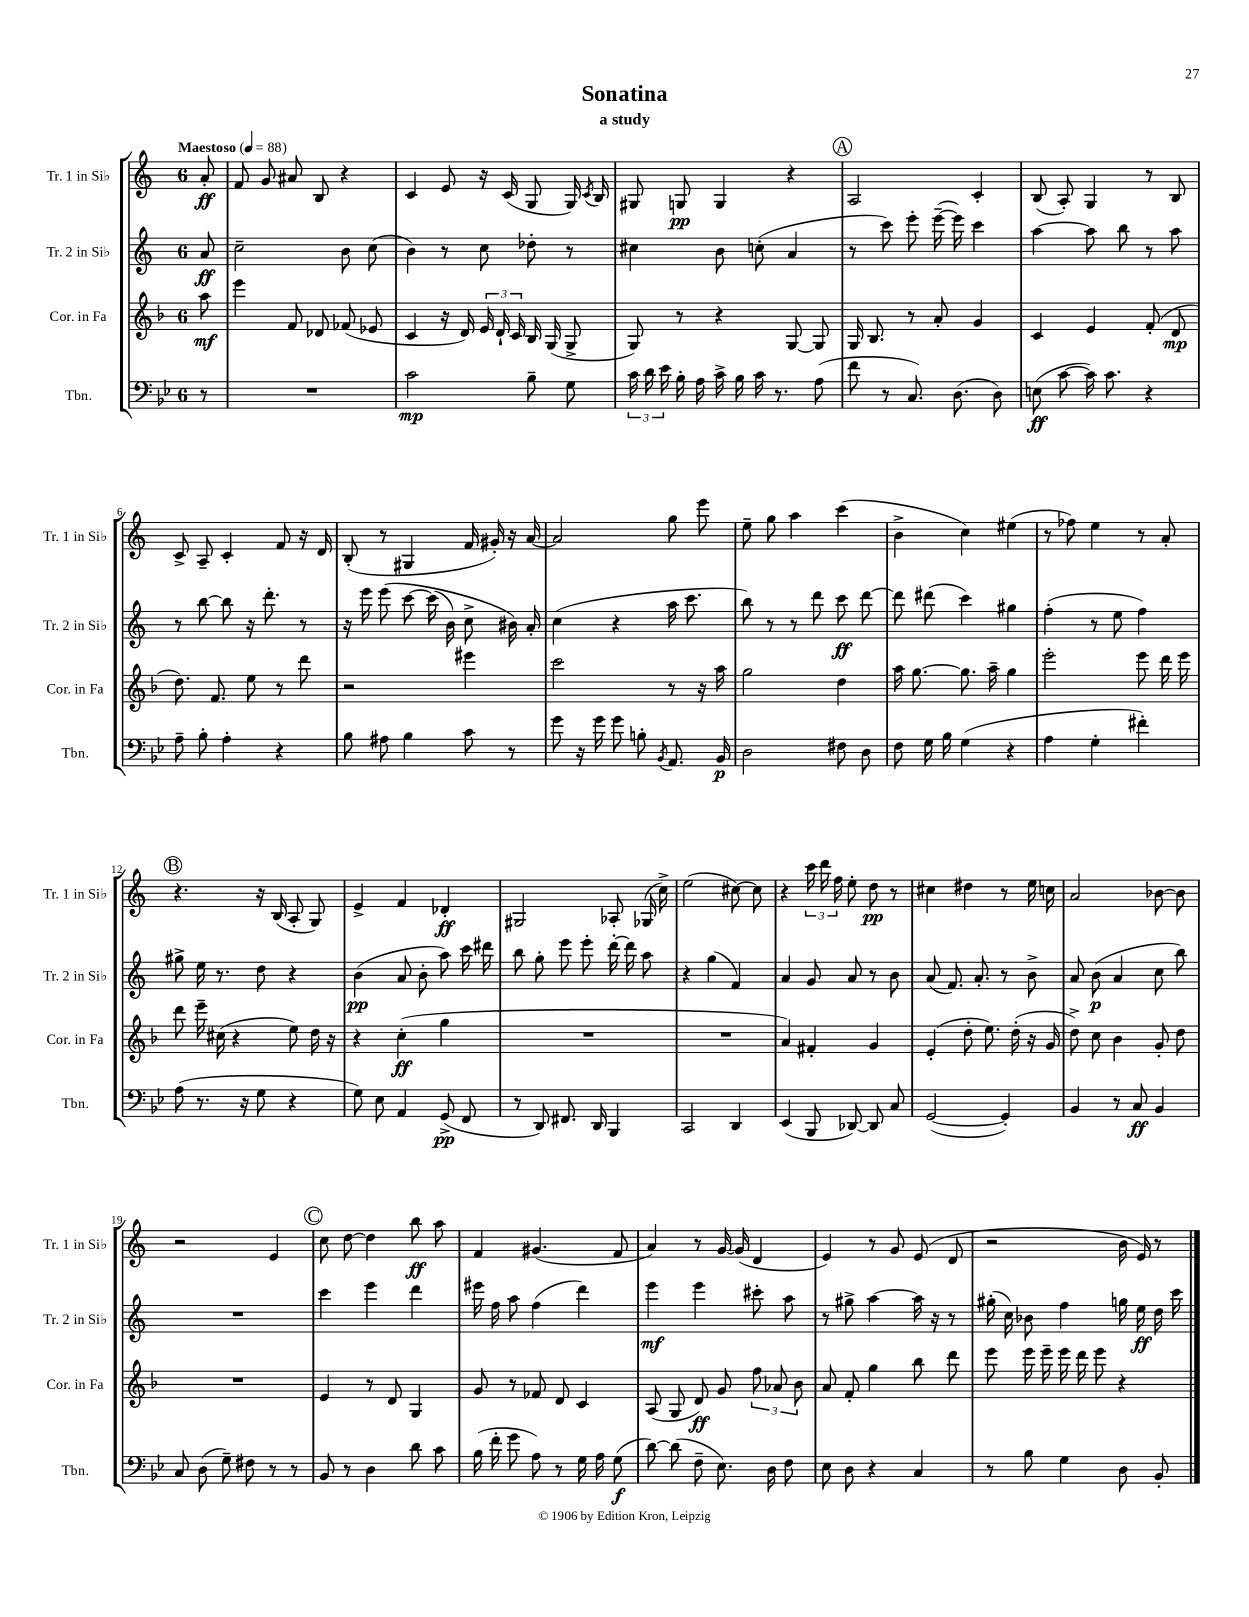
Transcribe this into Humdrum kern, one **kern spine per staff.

**kern	**dynam	**kern	**dynam	**kern	**dynam	**kern	**dynam
*part4	*part4	*part3	*part3	*part2	*part2	*part1	*part1
*staff4	*staff4	*staff3	*staff3	*staff2	*staff2	*staff1	*staff1
*I"Tbn.	*	*I"Cor. in Fa	*	*I"Tr. 2 in Si♭	*	*I"Tr. 1 in Si♭	*
*I'Tbn.	*	*I'Cor. in Fa	*	*I'Tr. 2 in Si♭	*	*I'Tr. 1 in Si♭	*
*clefF4	*	*clefG2	*	*clefG2	*	*clefG2	*
*k[b-e-]	*	*k[b-]	*	*k[]	*	*k[]	*
*M6/8	*	*M6/8	*	*M6/8	*	*M6/8	*
*MM88	*	*MM88	*	*MM88	*	*MM88	*
=	=	=	=	=	=	=	=
!	!	!	!	!	!	!LO:TX:a:B:t=Maestoso	!
8r	.	8aa\	mf	8a/	ff	8a'/	ff
=1	=1	=1	=1	=1	=1	=1	=1
2.r	.	4eee\	.	2cc~\	.	8f/	.
.	.	.	.	.	.	8g/	.
.	.	8f/	.	.	.	8a#X/	.
.	.	8d-X/	.	.	.	8B/	.
.	.	(8f-X/	.	8b\	.	4r	.
.	.	8e-X/	.	(8cc\	.	.	.
=2	=2	=2	=2	=2	=2	=2	=2
2c\	mp	4c/	.	4b\)	.	4c/	.
.	.	16r	.	8r	.	8e/	.
.	.	16d/)	.	.	.	.	.
.	.	24e/	.	8cc\	.	16r	.
.	.	24d`/	.	.	.	.	.
.	.	.	.	.	.	(16c/	.
.	.	24c/	.	.	.	.	.
8B-~\	.	16B-/	.	8dd-X'\	.	8G/	.
.	.	(16G/	.	.	.	.	.
8G\	.	8G^/	.	8r	.	16G/)	.
.	.	.	.	.	.	8qc/	.
.	.	.	.	.	.	16B/	.
=3	=3	=3	=3	=3	=3	=3	=3
24c\	.	8G/)	.	4cc#X\	.	8G#X/	.
24d\	.	.	.	.	.	.	.
24e-\	.	.	.	.	.	.	.
16B-'\	.	8r	.	.	.	8Gn/	pp
16A\	.	.	.	.	.	.	.
16c^\	.	4r	.	8b\	.	4G/	.
16B-\	.	.	.	.	.	.	.
16c\	.	.	.	(8ccn'\	.	.	.
8.r	.	.	.	.	.	.	.
.	.	[8G/	.	4a/	.	4r	.
(8A\	.	8G/]	.	.	.	.	.
!!LO:REH:place=s1:t=A
=4	=4	=4	=4	=4	=4	=4	=4
8f\	.	16G/	.	8r	.	2A/	.
.	.	8.B-/	.	.	.	.	.
8r	.	.	.	8ccc\)	.	.	.
8.C/)	.	8r	.	8eee'\	.	.	.
.	.	8a'/	.	([16eee~\	.	.	.
(8.D\	.	.	.	16eee\])	.	.	.
.	.	4g/	.	4ccc\	.	4c'/	.
8D\)	.	.	.	.	.	.	.
=5	=5	=5	=5	=5	=5	=5	=5
(8En\	ff	4c/	.	[4aa\	.	(8B/	.
[8c\	.	.	.	.	.	8A'/)	.
16c\])	.	4e/	.	8aa\]	.	4G/	.
8.c\	.	.	.	.	.	.	.
.	.	.	.	8bb\	.	.	.
4r	.	(8f'/	.	8r	.	8r	.
.	.	8d/	mp	8aa\	.	8B/	.
!!LO:LB:g=z
=6	=6	=6	=6	=6	=6	=6	=6
8A~\	.	8.dd\)	.	8r	.	8c^/	.
8B-'\	.	.	.	[8bb\	.	8A~/	.
.	.	8.f/	.	.	.	.	.
4A'\	.	.	.	8bb\]	.	4c'/	.
.	.	8ee\	.	16r	.	.	.
.	.	.	.	8.ddd'\	.	.	.
4r	.	8r	.	.	.	8f/	.
.	.	8ddd\	.	8r	.	16r	.
.	.	.	.	.	.	16d/	.
=7	=7	=7	=7	=7	=7	=7	=7
8B-\	.	2r	.	16r	.	(8B'/	.
.	.	.	.	16eee\	.	.	.
8A#X\	.	.	.	(8eee\	.	8r	.
4B-\	.	.	.	[8ccc\	.	4G#X/	.
.	.	.	.	(16ccc\]	.	.	.
.	.	.	.	16b\)	.	.	.
8c\	.	4eee#X\	.	8cc^\	.	16f/	.
.	.	.	.	.	.	16g#X'/)	.
8r	.	.	.	16b#X\)	.	16r	.
.	.	.	.	16a'/	.	[16a/	.
=8	=8	=8	=8	=8	=8	=8	=8
8g\	.	2ccc\	.	(4cc\	.	2a/]	.
16r	.	.	.	.	.	.	.
16g\	.	.	.	.	.	.	.
8g\	.	.	.	4r	.	.	.
8Bn'\	.	.	.	.	.	.	.
8qBB-/	.	.	.	.	.	.	.
8.AA/	.	8r	.	16aa\	.	8gg\	.
.	.	.	.	8.ccc\	.	.	.
.	.	16r	.	.	.	8eee\	.
16BB-/	p	16aa\	.	.	.	.	.
=9	=9	=9	=9	=9	=9	=9	=9
2D\	.	2gg\	.	8bb\)	.	8ee~\	.
.	.	.	.	8r	.	8gg\	.
.	.	.	.	8r	.	4aa\	.
.	.	.	.	8ddd\	.	.	.
8F#X\	.	4dd\	.	8ccc\	ff	(4ccc\	.
8D\	.	.	.	[8ddd\	.	.	.
=10	=10	=10	=10	=10	=10	=10	=10
8F\	.	16aa\	.	8ddd\]	.	4b^\	.
.	.	[8.gg\	.	.	.	.	.
16G\	.	.	.	(8ddd#X\	.	.	.
16B-\	.	.	.	.	.	.	.
(4G\	.	8.gg\]	.	4ccc\)	.	4cc\)	.
.	.	16aa~\	.	.	.	.	.
4r	.	4gg\	.	4gg#X\	.	(4ee#X\	.
=11	=11	=11	=11	=11	=11	=11	=11
4A\	.	2eee'\	.	(4ff'\	.	8r	.
.	.	.	.	.	.	8ff-X\)	.
4G'\	.	.	.	8r	.	4ee\	.
.	.	.	.	8ee\	.	.	.
4f#X'\)	.	8eee\	.	4ff\)	.	8r	.
.	.	16ddd\	.	.	.	8a'/	.
.	.	16eee\	.	.	.	.	.
!!LO:LB:g=z
!!LO:REH:place=s1:t=B
=12	=12	=12	=12	=12	=12	=12	=12
(8A\	.	8ddd\	.	8gg#X^\	.	4.r	.
8.r	.	16eee~\	.	16ee\	.	.	.
.	.	(16cc#X\	.	8.r	.	.	.
.	.	4r	.	.	.	.	.
16r	.	.	.	.	.	.	.
8G\	.	.	.	8dd\	.	16r	.
.	.	.	.	.	.	(16B/	.
4r	.	8ee\)	.	4r	.	8A'/	.
.	.	16dd\	.	.	.	8G/)	.
.	.	16r	.	.	.	.	.
=13	=13	=13	=13	=13	=13	=13	=13
8G\)	.	4r	.	(4b\	pp	4e^/	.
8E-\	.	.	.	.	.	.	.
4AA/	.	(4cc'\	ff	8a/	.	4f/	.
.	.	.	.	8b'\	.	.	.
(8GG^/	pp	4gg\	.	8aa\)	.	4d-X'/	ff
8FF/	.	.	.	16ccc\	.	.	.
.	.	.	.	16ddd#X\	.	.	.
=14	=14	=14	=14	=14	=14	=14	=14
8r	.	2.r	.	8bb\	.	2G#X/	.
8DD/)	.	.	.	8gg'\	.	.	.
8.FF#X/	.	.	.	8eee\	.	.	.
.	.	.	.	8eee'\	.	.	.
16DD/	.	.	.	.	.	.	.
4BBB-/	.	.	.	[16ddd'\	.	8A-X'/	.
.	.	.	.	16ddd\]	.	.	.
.	.	.	.	8aa\	.	(16G-X/	.
.	.	.	.	.	.	16cc^\)	.
=15	=15	=15	=15	=15	=15	=15	=15
2CC/	.	2.r	.	4r	.	(2ee\	.
.	.	.	.	(4gg\	.	.	.
4DD/	.	.	.	4f/)	.	[8cc#X\)	.
.	.	.	.	.	.	8cc#\]	.
=16	=16	=16	=16	=16	=16	=16	=16
(4EE-/	.	4a/)	.	4a/	.	4r	.
8BBB-/	.	4f#X'/	.	8g/	.	24ccc\	.
.	.	.	.	.	.	24ddd\	.
.	.	.	.	.	.	24ff\	.
[8DD-X/)	.	.	.	8a/	.	8ee'\	.
8DD-/]	.	4g/	.	8r	.	8dd\	pp
8C/	.	.	.	8b\	.	8r	.
=17	=17	=17	=17	=17	=17	=17	=17
([2GG/	.	(4e'/	.	(8a/	.	4cc#X\	.
.	.	.	.	8.f/)	.	.	.
.	.	8dd'\	.	.	.	4dd#X\	.
.	.	.	.	8.a'/	.	.	.
.	.	8.ee\)	.	.	.	.	.
4GG'/])	.	.	.	8r	.	8r	.
.	.	(16dd'\	.	.	.	.	.
.	.	16r	.	8b^\	.	16ee\	.
.	.	16g/	.	.	.	16ccn\	.
=18	=18	=18	=18	=18	=18	=18	=18
4BB-/	.	8dd^\)	.	8a/	.	2a/	.
.	.	8cc\	.	(8b\	p	.	.
8r	.	4b-\	.	4a/	.	.	.
8C/	ff	.	.	.	.	.	.
4BB-/	.	8g'/	.	8cc\	.	[8b-X\	.
.	.	8dd\	.	8bb\)	.	8b-\]	.
!!LO:LB:g=z
=19	=19	=19	=19	=19	=19	=19	=19
8C/	.	2.r	.	2.r	.	2r	.
(8D\	.	.	.	.	.	.	.
8G~\)	.	.	.	.	.	.	.
8F#X\	.	.	.	.	.	.	.
8r	.	.	.	.	.	4e/	.
8r	.	.	.	.	.	.	.
!!LO:REH:place=s1:t=C
=20	=20	=20	=20	=20	=20	=20	=20
8BB-/	.	4e/	.	4ccc\	.	8cc\	.
8r	.	.	.	.	.	[8dd\	.
4D\	.	8r	.	4eee\	.	4dd\]	.
.	.	8d/	.	.	.	.	.
8d\	.	4G/	.	4ddd\	.	8bb\	ff
8c\	.	.	.	.	.	8aa\	.
=21	=21	=21	=21	=21	=21	=21	=21
(16B-\	.	8g/	.	16eee#X\	.	4f/	.
16f'\	.	.	.	16ff\	.	.	.
8g\	.	8r	.	8aa\	.	.	.
8A\)	.	8f-X/	.	(4ff\	.	(4.g#X/	.
8r	.	8d/	.	.	.	.	.
16G\	.	4c/	.	4ddd\)	.	.	.
16A\	.	.	.	.	.	.	.
(8G\	f	.	.	.	.	8f/	.
=22	=22	=22	=22	=22	=22	=22	=22
[8d\)	.	(8A/	.	4eee\	mf	4a/)	.
(8d\]	.	8G/	.	.	.	.	.
8F~\	.	8d/)	ff	4eee\	.	8r	.
8.E-\)	.	8g/	.	.	.	[16g/	.
.	.	.	.	.	.	(16g/]	.
.	.	12ff\	.	8ccc#X'\	.	4d/	.
16D\	.	.	.	.	.	.	.
.	.	12a-X/	.	.	.	.	.
8F\	.	.	.	8aa\	.	.	.
.	.	12b-\	.	.	.	.	.
=23	=23	=23	=23	=23	=23	=23	=23
8E-\	.	8a/	.	8r	.	4e/)	.
8D\	.	8f'/	.	8gg#X^\	.	.	.
4r	.	4gg\	.	[4aa\	.	8r	.
.	.	.	.	.	.	8g/	.
4C/	.	8bb-\	.	16aa\]	.	(8e/	.
.	.	.	.	16r	.	.	.
.	.	8ddd\	.	8r	.	8d/	.
=24	=24	=24	=24	=24	=24	=24	=24
8r	.	8eee\	.	(16gg#X'\	.	2r	.
.	.	.	.	16cc\)	.	.	.
8B-\	.	16eee\	.	8b-X\	.	.	.
.	.	16eee~\	.	.	.	.	.
4G\	.	16eee\	.	4ff\	.	.	.
.	.	16ddd\	.	.	.	.	.
.	.	8eee\	.	.	.	.	.
8D\	.	4r	.	16ggn\	.	16b\	.
.	.	.	.	16ee\	ff	16e/)	.
8BB-'/	.	.	.	16dd\	.	8r	.
.	.	.	.	16ccc\	.	.	.
==	==	==	==	==	==	==	==
*-	*-	*-	*-	*-	*-	*-	*-
